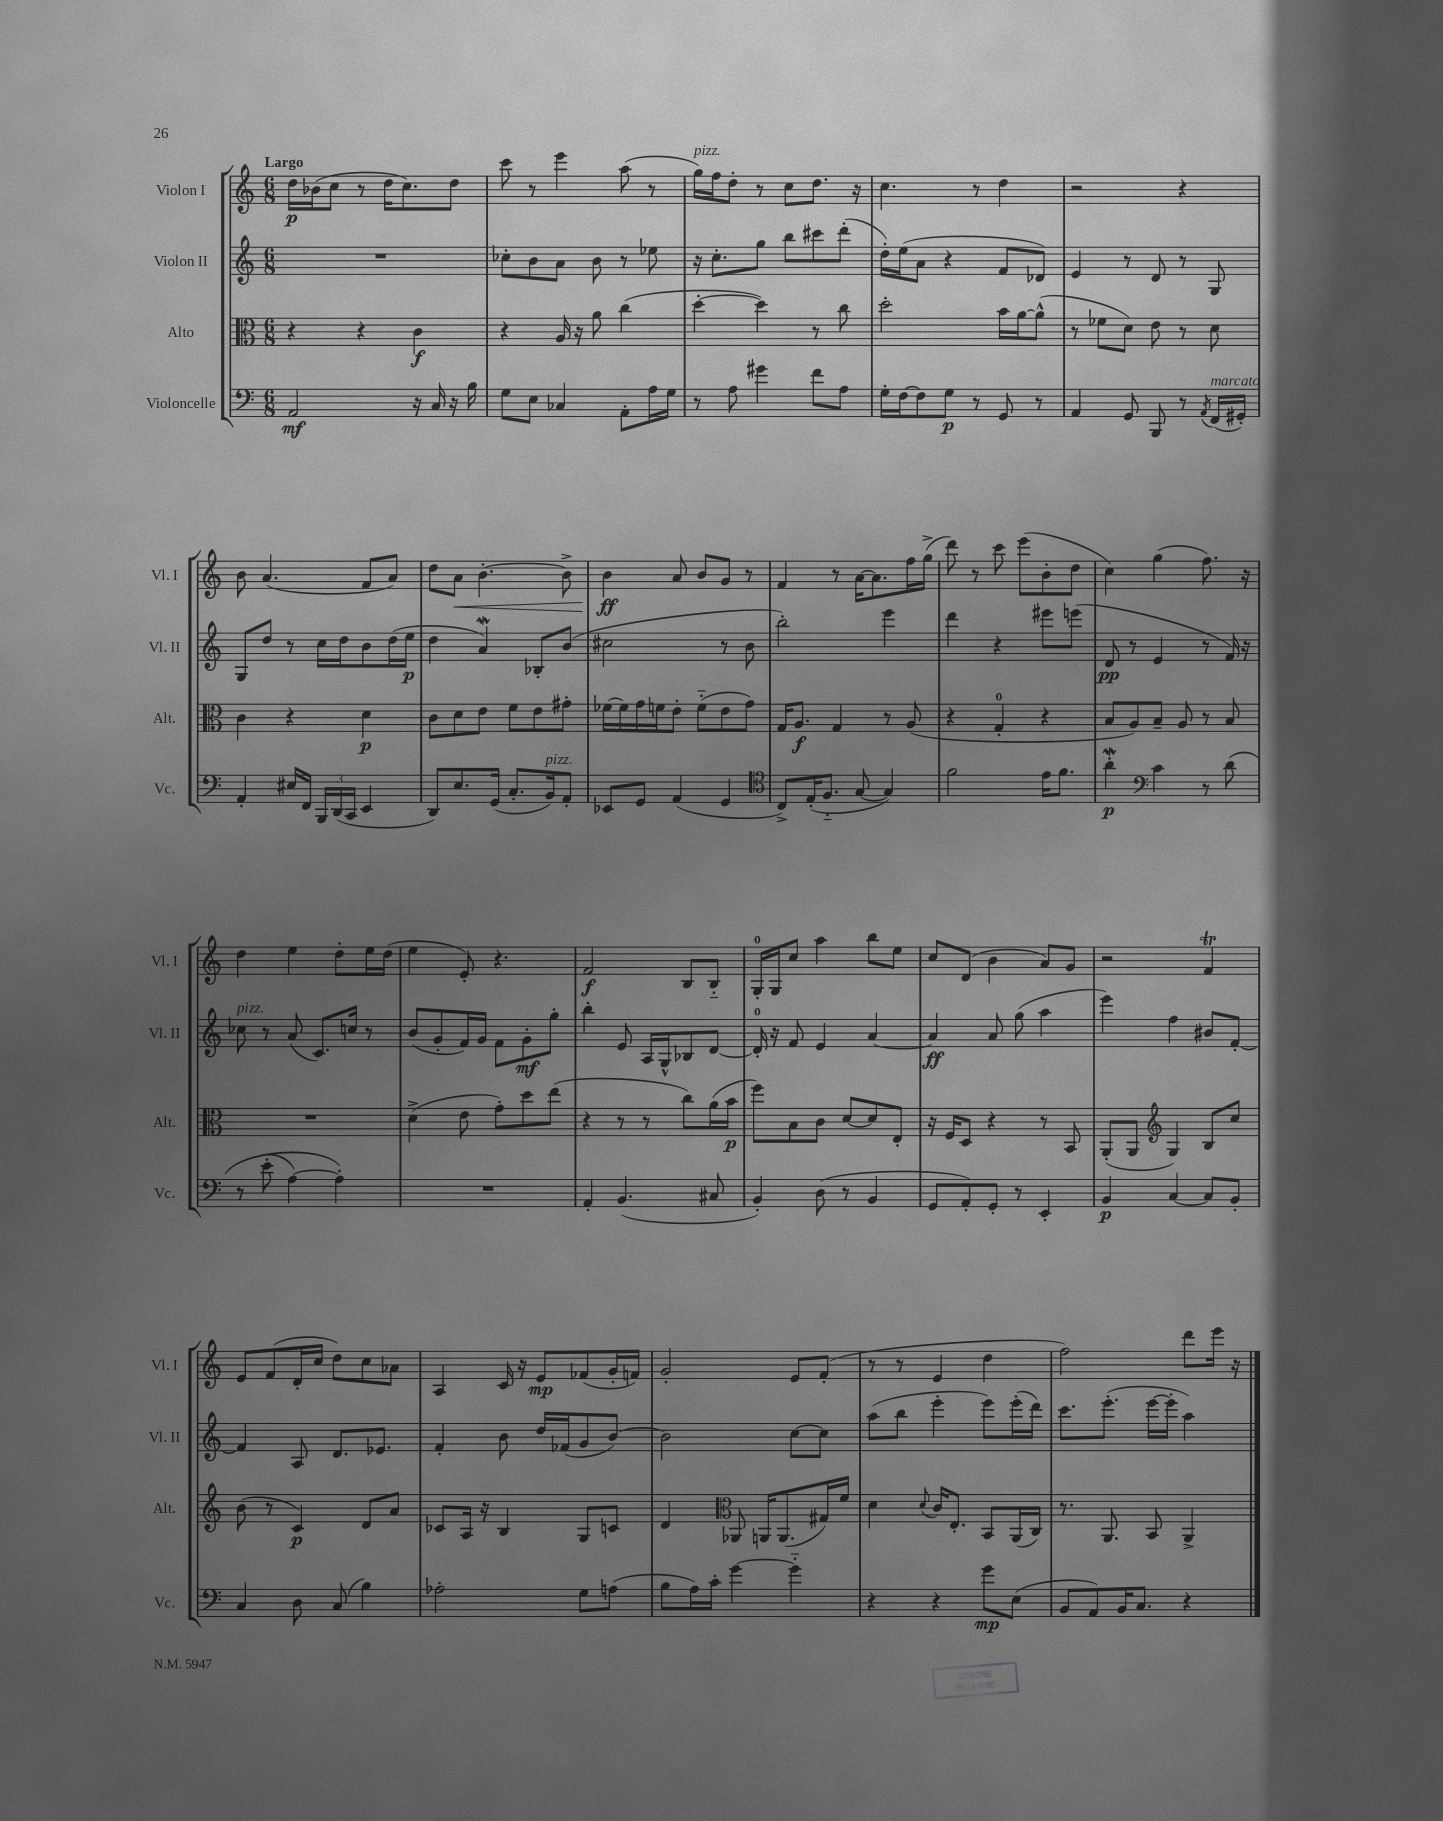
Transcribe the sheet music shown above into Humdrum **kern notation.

**kern	**dynam	**kern	**dynam	**kern	**dynam	**kern	**dynam
*part4	*part4	*part3	*part3	*part2	*part2	*part1	*part1
*staff4	*staff4	*staff3	*staff3	*staff2	*staff2	*staff1	*staff1
*I"Violoncelle	*	*I"Alto	*	*I"Violon II	*	*I"Violon I	*
*I'Vc.	*	*I'Alt.	*	*I'Vl. II	*	*I'Vl. I	*
*clefF4	*	*clefC3	*	*clefG2	*	*clefG2	*
*k[]	*	*k[]	*	*k[]	*	*k[]	*
*M6/8	*	*M6/8	*	*M6/8	*	*M6/8	*
=1	=1	=1	=1	=1	=1	=1	=1
!	!	!	!	!	!	!LO:TX:a:B:t=Largo	!
2AA/	mf	4r	.	2.r	.	16dd\LL	p
.	.	.	.	.	.	(16b-X\J	.
.	.	.	.	.	.	8cc\J	.
.	.	4r	.	.	.	8r	.
.	.	.	.	.	.	16dd\KL	.
.	.	.	.	.	.	8.cc\)	.
16r	.	4c\	f	.	.	.	.
16C/	.	.	.	.	.	.	.
16r	.	.	.	.	.	8dd\J	.
16B\	.	.	.	.	.	.	.
=2	=2	=2	=2	=2	=2	=2	=2
8G\L	.	4r	.	8cc-X'\L	.	8ccc\	.
8E\J	.	.	.	8b\	.	8r	.
4C-X/	.	16A/	.	8a\J	.	4eee\	.
.	.	16r	.	.	.	.	.
.	.	8a\	.	8b\	.	.	.
8AA'\L	.	(4cc\	.	8r	.	(8aa\	.
16A\L	.	.	.	8ee-X\	.	8r	.
16G\JJ	.	.	.	.	.	.	.
=3	=3	=3	=3	=3	=3	=3	=3
!	!	!	!	!	!	!LO:TX:a:i:t=pizz.	!
8r	.	[4dd'\	.	16r	.	16gg\LL)	.
.	.	.	.	8.cc'\L	.	16ff\J	.
8A\	.	.	.	.	.	8dd'\J	.
4g#X\	.	4dd\])	.	8gg\J	.	8r	.
.	.	.	.	8bb\L	.	8cc\L	.
8f\L	.	8r	.	8ccc#X\	.	8.dd\J	.
8A\J	.	8cc\	.	(8ddd'\J	.	.	.
.	.	.	.	.	.	16r	.
=4	=4	=4	=4	=4	=4	=4	=4
16G'\LL	.	2dd'\	.	16dd'\LL)	.	4.cc\	.
[16F\J	.	.	.	(16ee\J	.	.	.
8F\]	.	.	.	8a\J	.	.	.
8G\J	p	.	.	4r	.	.	.
8r	.	.	.	.	.	8r	.
8GG/	.	16b\LL	.	8f/L	.	4dd\	.
.	.	[16a\J	.	.	.	.	.
8r	.	(8a^^\J]	.	8d-X/J)	.	.	.
=5	=5	=5	=5	=5	=5	=5	=5
4AA/	.	8r	.	4e/	.	2r	.
.	.	8f-X\L	.	.	.	.	.
8GG/	.	8d\J)	.	8r	.	.	.
8BBB/	.	8e\	.	8d/	.	.	.
8r	.	8r	.	8r	.	4r	.
8qAA/	.	.	.	.	.	.	.
!LO:TX:a:i:t=marcato	!	!	!	!	!	!	!
(16FF/LL	.	8d\	.	8G/	.	.	.
16GG#X'/JJ)	.	.	.	.	.	.	.
!!LO:LB:g=z
=6	=6	=6	=6	=6	=6	=6	=6
4AA'/	.	4c\	.	8G/L	.	8b\	.
.	.	.	.	8dd/J	.	(4.a/	.
16E#X/LL	.	4r	.	8r	.	.	.
16FF/JJ	.	.	.	.	.	.	.
24BBB/LL	.	.	.	16cc\LL	.	.	.
(24DD/	.	.	.	.	.	.	.
.	.	.	.	16dd\J	.	.	.
24CC/JJ	.	.	.	.	.	.	.
4EE/	.	4d\	p	8b\	.	8f/L	.
.	.	.	.	(16dd\L	.	8a/J)	.
.	.	.	.	16ee\JJ	p	.	.
=7	=7	=7	=7	=7	=7	=7	=7
8DD/L)	.	8c\L	.	4dd\	.	8dd\L	.
!	!	!	!	!	!	!	!LO:HP:b
8.E/	.	8d\	.	.	.	8a\J	<
.	.	8e\J	.	4aW/)	.	[4.b'\	.
(16GG/Jk	.	.	.	.	.	.	.
8.C'/L	.	8f\L	.	.	.	.	.
.	.	8e\	.	8B-X'/L	.	.	.
!LO:TX:a:i:t=pizz.	!	!	!	!	!	!	!
16BB/k)	.	.	.	.	.	.	.
8AA'/J	.	8g#X'\J	.	(8b/J	.	8b^\]	.
=8	=8	=8	=8	=8	=8	=8	=8
8EE-X/L	.	[16f-X\LL	.	2cc#X\	.	4b\	ff
.	.	16f-\]	.	.	.	.	.
8GG/J	.	16g\	.	.	.	.	.
.	.	16fn\J	.	.	.	.	.
(4AA/	.	8e'\J	.	.	.	8a/	[
.	.	(8f\L	.	.	.	8b/L	.
4GG/	.	8e\	.	8r	.	8g/J	.
.	.	8g\J)	.	8b\	.	8r	.
=9	=9	=9	=9	=9	=9	=9	=9
*clefC4	*	*	*	*	*	*	*
8C^/L)	.	16G/KL	.	2bb'\)	.	4f/	.
.	.	8.A/J	f	.	.	.	.
(16E'/K	.	.	.	.	.	.	.
8.F/J	.	.	.	.	.	.	.
.	.	4G/	.	.	.	8r	.
[8G/	.	.	.	.	.	[16a\KL	.
.	.	.	.	.	.	8.a\]	.
4G/])	.	8r	.	4eee\	.	.	.
.	.	(8A/	.	.	.	16ff\L	.
.	.	.	.	.	.	(16gg^\JJ	.
=10	=10	=10	=10	=10	=10	=10	=10
2f\	.	4r	.	4ddd\	.	8ddd\)	.
.	.	.	.	.	.	8r	.
.	.	4G'/	.	4r	.	8ccc\	.
.	.	.	.	.	.	(8eee\L	.
16e\KL	.	4r	.	8eee#X\L	.	8b'\	.
8.f\J	.	.	.	.	.	.	.
.	.	.	.	(8eeen\J	.	8dd\J	.
=11	=11	=11	=11	=11	=11	=11	=11
4aW'\	p	8B/L	.	8d/	pp	4cc\)	.
.	.	8A/)	.	8r	.	.	.
*clefF4	*	*	*	*	*	*	*
4c\	.	8B~/J	.	4e/	.	(4gg\	.
.	.	8A/	.	.	.	.	.
8r	.	8r	.	8r	.	8.ff\)	.
(8d\	.	8B/	.	16f/)	.	.	.
.	.	.	.	16r	.	16r	.
!!LO:LB:g=z
=12	=12	=12	=12	=12	=12	=12	=12
!	!	!	!	!LO:TX:a:i:t=pizz.	!	!	!
8r	.	2.r	.	8cc-X\	.	4dd\	.
(8e'\	.	.	.	8r	.	.	.
[4A\)	.	.	.	(8a/	.	4ee\	.
.	.	.	.	8.c/L)	.	.	.
4A'\])	.	.	.	.	.	8dd'\L	.
.	.	.	.	16ccn/Jk	.	.	.
.	.	.	.	8r	.	16ee\L	.
.	.	.	.	.	.	(16dd\JJ	.
=13	=13	=13	=13	=13	=13	=13	=13
2.r	.	(4d^\	.	(8b/L	.	4ee\	.
.	.	.	.	8g'/	.	.	.
.	.	8e\	.	16f/L)	.	8e'/)	.
.	.	.	.	16g/JJ	.	.	.
.	.	8g'\L)	.	8f\L	.	4.r	.
.	.	8dd\	.	8g'\	mf	.	.
.	.	(8ee\J	.	8gg'\J	.	.	.
=14	=14	=14	=14	=14	=14	=14	=14
4AA'/	.	4r	.	4bb'\	.	2f/	f
(4.BB/	.	8r	.	8e/	.	.	.
.	.	8r	.	16A/LL	.	.	.
.	.	.	.	16G^^/J	.	.	.
.	.	8cc\L)	.	8B-X/	.	8B/L	.
8C#X/	.	(16a\L	.	[8d/J	.	8B/J	.
.	.	16b\JJ	p	.	.	.	.
=15	=15	=15	=15	=15	=15	=15	=15
4BB'/)	.	8ff\L)	.	16d'/]	.	16G'/LL	.
.	.	.	.	16r	.	16G/J	.
.	.	8B\	.	8f/	.	8cc/J	.
(8D\	.	8c\J	.	4e/	.	4aa\	.
8r	.	[8d/L	.	.	.	.	.
4BB/	.	8d/]	.	[4a/	.	8bb\L	.
.	.	8E'/J	.	.	.	8ee\J	.
=16	=16	=16	=16	=16	=16	=16	=16
8GG/L	.	16r	.	4a/]	ff	8cc/L	.
.	.	16F/KL	.	.	.	.	.
8AA'/)	.	8D/J	.	.	.	(8d/J	.
8GG'/J	.	4r	.	8a/	.	4b\	.
8r	.	.	.	(8gg\	.	.	.
4EE'/	.	8r	.	4aa\	.	8a/L)	.
.	.	8BB/	.	.	.	8g/J	.
=17	=17	=17	=17	=17	=17	=17	=17
4BB/	p	(8AA'/L	.	4eee\)	.	2r	.
.	.	8AA/J	.	.	.	.	.
*	*	*clefG2	*	*	*	*	*
[4C/	.	4G/)	.	4ff\	.	.	.
8C/L]	.	8B/L	.	8b#X/L	.	4fT/	.
8BB'/J	.	8cc/J	.	[8f'/J	.	.	.
!!LO:LB:g=z
=18	=18	=18	=18	=18	=18	=18	=18
4C/	.	(8b\	.	4f/]	.	8e/L	.
.	.	8r	.	.	.	(8f/	.
8D\	.	4c/)	p	8A/	.	16d'/L	.
.	.	.	.	.	.	16cc/JJ	.
(8C/	.	.	.	8.d/L	.	8dd\L)	.
4B\)	.	8d/L	.	.	.	8cc\	.
.	.	.	.	8.e-X/J	.	.	.
.	.	8a/J	.	.	.	8a-X\J	.
=19	=19	=19	=19	=19	=19	=19	=19
2A-X'\	.	8c-X/L	.	4f'/	.	4A/	.
.	.	16A/Jk	.	.	.	.	.
.	.	16r	.	.	.	.	.
.	.	4B/	.	8b\	.	16c/	.
.	.	.	.	.	.	16r	.
.	.	.	.	16dd/LL	.	8e/L	mp
.	.	.	.	(16f-X/J	.	.	.
8G\L	.	8G/L	.	8g/	.	(8f-X/	.
(8An\J	.	8cn/J	.	[8b/J)	.	16g'/L	.
.	.	.	.	.	.	16fn/JJ)	.
=20	=20	=20	=20	=20	=20	=20	=20
8B\L	.	4d/	.	2b\]	.	2g'/	.
16A\L)	.	.	.	.	.	.	.
16c'\JJ	.	.	.	.	.	.	.
*	*	*clefC3	*	*	*	*	*
[4g\	.	8AA-X/	.	.	.	.	.
.	.	16AAn/KL	.	.	.	.	.
.	.	(8.AA/	.	.	.	.	.
4g\]	.	.	.	[8cc\L	.	8e/L	.
.	.	16G#X/L)	.	8cc\J]	.	(8f'/J	.
.	.	16f/JJ	.	.	.	.	.
=21	=21	=21	=21	=21	=21	=21	=21
4r	.	4d\	.	(8aa\L	.	8r	.
.	.	.	.	8bb\J	.	8r	.
.	.	8qqd/	.	.	.	.	.
4r	.	16c/KL	.	4eee'\	.	4e/	.
.	.	8.E'/J	.	.	.	.	.
8g\L	mp	8BB/L	.	8eee\L)	.	4dd\	.
(8E\J	.	(16AA/L	.	(16eee'\L	.	.	.
.	.	16C/JJ)	.	16ddd\JJ)	.	.	.
=22	=22	=22	=22	=22	=22	=22	=22
8BB/L	.	8.r	.	8.ccc\L	.	2ff\)	.
8AA/)	.	.	.	.	.	.	.
.	.	8.AA/	.	(8.eee'\J	.	.	.
16BB/K	.	.	.	.	.	.	.
8.C/J	.	.	.	.	.	.	.
.	.	8BB/	.	[16eee\LL	.	.	.
.	.	.	.	16eee'\JJ]	.	.	.
4r	.	4AA^/	.	4aa\)	.	8ddd\L	.
.	.	.	.	.	.	16eee\Jk	.
.	.	.	.	.	.	16r	.
==	==	==	==	==	==	==	==
*-	*-	*-	*-	*-	*-	*-	*-
